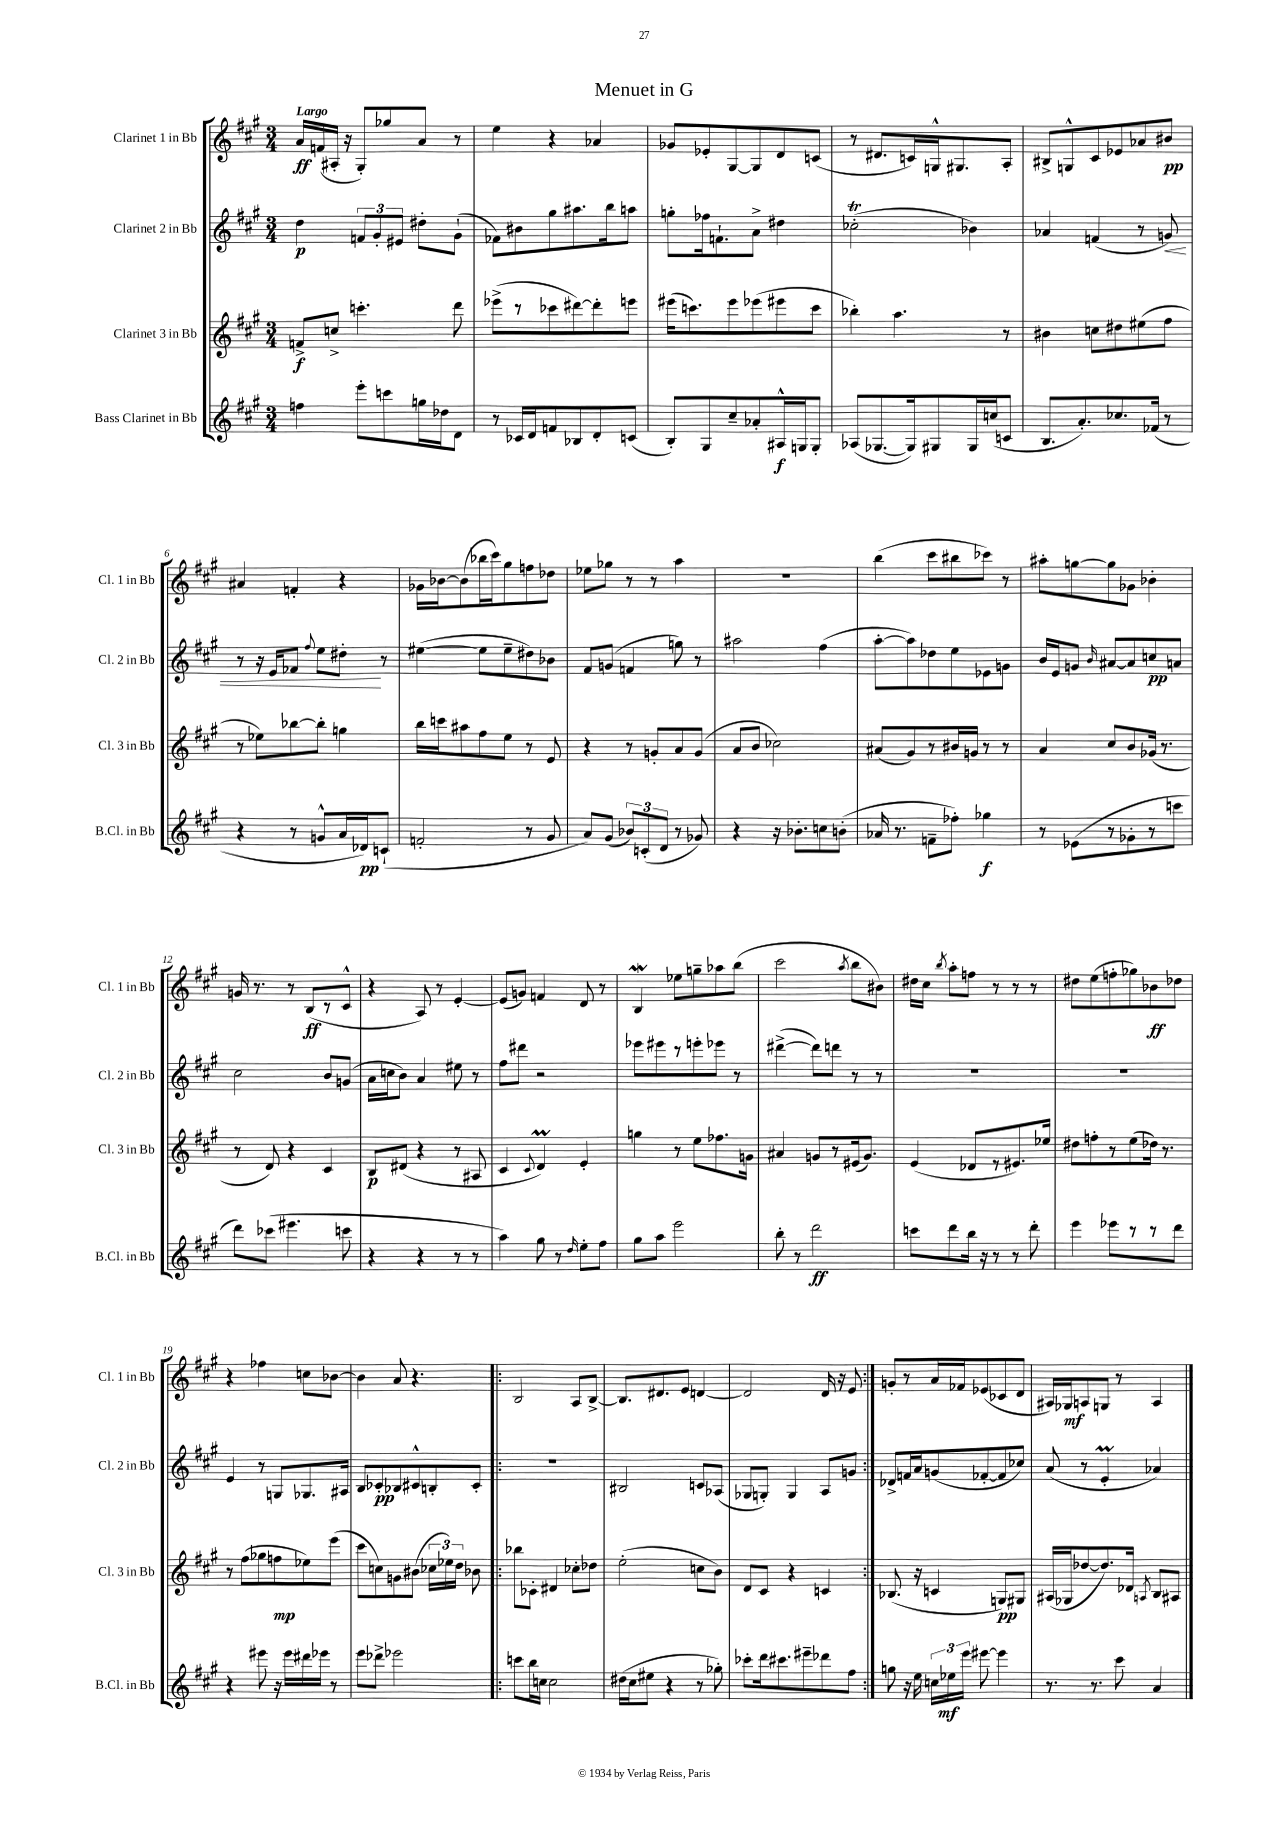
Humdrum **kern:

**kern	**kern	**kern	**kern
*staff4	*staff3	*staff2	*staff1
*clefG2	*clefG2	*clefG2	*clefG2
*k[f#c#g#]	*k[f#c#g#]	*k[f#c#g#]	*k[f#c#g#]
*M3/4	*M3/4	*M3/4	*M3/4
4ff	8f^	4dd	16a
.	.	.	(16f
.	8cc^	.	16A#'
.	.	.	16r
8eee'	4.ccc'	12f	8G#')
.	.	12g#'	.
8ccc	.	.	8gg-
.	.	12e#	.
16gg	.	8dd#'	8a
16dd-	.	.	.
8d	8ddd	(8g#`	8r
=	=	=	=
8r	(8eee-^	8f-)	4ee
16c-	8r	8b#	.
16d	.	.	.
8f	8ccc-	8gg#	4r
8B-	[8ddd#)	8.aa#	.
8d'	8ddd#']	.	4a-
.	.	16bb	.
(8c	8eee	8aa	.
=	=	=	=
8B')	(16eee#	8gg'	8g-
.	8.ccc)	.	.
8G#	.	16ff-	8e-'
.	.	8.f`	.
8cc#~	8eee#	.	[8G#
8a-'	(8eee-	8a^	8G#]
16A#^^	8eee#	4dd#	8d
16G	.	.	.
8G'	8ccc	.	(8c
=	=	=	=
(8A-	4bb-')	(2cc-'	8r
[8.G-	.	.	8.d#
.	4.aa	.	.
16G-])	.	.	16c)
8G#	.	.	16G^^
.	.	.	8.G#
16G#	.	4b-)	.
(16cc	.	.	.
8c	8r	.	8A'
=	=	=	=
8.B	4b#	4a-	8B#^
.	.	.	8G^^
8.a')	.	.	.
.	8cc	(4f	8c#
8.cc-	8dd#	.	8e-
.	(8ee#	8r	8a-
(16f-	.	.	.
8r	8ff#	8g)	8b#
=	=	=	=
4r	8r	8r	4a#
.	8ee-)	16r	.
.	.	16e	.
8r	[8bb-	8f-	4f'
.	.	8qqff#	.
8g^^	8bb-']	8ee	.
16a	4gg	8dd#'	4r
16d-)	.	.	.
(8c`	.	8r	.
=	=	=	=
2f'	16bb	([4ee#	16g-
.	16ccc	.	[16b-
.	8aa#	.	(8b-]
.	8ff#	8ee#]	16bb-
.	.	.	16ccc#)
.	8ee	8ee#~	8gg#
8r	8r	8dd#)	8ff
8g#	8e	8b-	8dd-
=	=	=	=
8a)	4r	8f#	8ee-
(8g#	.	(8g	8gg-
12b-)	8r	4f	8r
(12c'	.	.	.
.	8g'	.	8r
12d	.	.	.
8r	8a	8gg)	4aa
8g-)	(8g	8r	.
=	=	=	=
4r	8a	2aa#	2.r
.	8b	.	.
16r	2cc-)	.	.
8.b-'	.	.	.
8cc	.	(4ff#	.
(8b'	.	.	.
=	=	=	=
16a-	(8a#	[8aa'	(4bb
8.r	.	.	.
.	8g#)	8aa])	.
8f~	8r	8dd-	8ccc#
8ff-')	16b#	8ee	8bb#
.	16g	.	.
4gg-	8r	8e-	8ccc-)
.	8r	8g	8r
=	=	=	=
8r	4a	16b	8aa#'
.	.	16e	.
(8e-	.	8g	[8gg
.	.	16qqb	.
8r	8cc#	[8a#	8gg]
8g-'	8b	8a#]	8g-
8r	(16g-	8cc	4b-'
.	8.r	.	.
8ccc	.	8a	.
=	=	=	=
8ddd)	8r	2cc#	16g
.	.	.	8.r
(8ccc-	8d)	.	.
4.eee#	4r	.	8r
.	.	.	(8B
.	4c#	8b	8r
8ccc	.	(8g	8c#^^
=	=	=	=
4r	8B	16a	4r
.	.	16cc	.
.	(8d#	8b)	.
4r	4r	4a	8A)
.	.	.	8r
8r	8r	8ee#	[4e'
8r	8A#	8r	.
=	=	=	=
4aa)	4c#	8ff#	(8e]
.	.	8ddd#	8g)
.	8qqc#	.	.
8gg#	4d)	2r	4f
8r	.	.	.
16qqdd	.	.	.
8ee'	4e'	.	8d
8ff#	.	.	8r
=	=	=	=
8gg#	4gg	8eee-	4B
8aa	.	8eee#	.
2eee	8r	8r	8ee-
.	8ee	8eee'	8gg~
.	8.ff-	8eee-	8aa-
.	.	8r	(8bb
.	16g	.	.
=	=	=	=
8bb'	4a#	([4ddd#^	2ccc#
8r	.	.	.
2ddd	8g	8ddd#])	.
.	8r	8ddd	.
.	.	.	8qaa
.	(16e#	8r	8bb
.	8.g)	.	.
.	.	8r	8b#)
=	=	=	=
8ccc	(4e	2.r	16dd#
.	.	.	16cc#
.	.	.	8qbb
8ddd	.	.	8aa'
16bb	8d-	.	8ff
16r	.	.	.
8r	8r	.	8r
8r	8.e#)	.	8r
8ddd'	.	.	8r
.	16ee-	.	.
=	=	=	=
4eee	8dd#	2.r	8dd#
.	8ff'	.	(8ee
8eee-	8r	.	8ff'
8r	(8ee	.	8gg-)
8r	16dd-)	.	8b-
.	8.r	.	.
8ddd	.	.	8dd-
=	=	=	=
4r	8r	4e	4r
.	(8ff#	.	.
8eee#	8gg-	8r	4ff-
16r	8ff	8G	.
16eee#	.	.	.
16ddd#	8ee-)	8.G-	8cc
16eee-	.	.	.
8r	(8eee	.	[8b-
.	.	16A#	.
=	=	=	=
8eee	8ccc#	8B	4b-]
8ddd-^	8cc)	8c-'	.
2eee-	8g	8B-	8a
.	(8b#	8c#^^	4.r
.	24cc-	8B'	.
.	24ee-)	.	.
.	24dd	.	.
.	8b-	8c#'	.
=!|:	=!|:	=!|:	=!|:
8ccc	8bb-	2.r	2B
16bb	8c-'	.	.
16cc	.	.	.
2cc	4d#	.	.
.	8cc-'	.	8A
.	8dd-	.	[8B^
=	=	=	=
(16dd#	(2ee'	2B#	8.B]
16cc#	.	.	.
8ee#	.	.	.
.	.	.	8.d#
4r	.	.	.
.	.	.	8e
8r	8cc	8c	[4d
8gg-')	8b)	(8A-	.
=	=	=	=
8ccc-'	8d	8G-	2d]
16ddd	8c#	8G')	.
8.ccc#	.	.	.
.	4r	4G	.
8eee#~	.	.	.
8ddd-	4c	8A	16d
.	.	.	16r
8ff#	.	8g	8e
=:|!	=:|!	=:|!	=:|!
8gg	(8.B-	8d-^	8g'
16r	.	16f	8r
16ee	16r	16a	.
24cc	4c	(8g	16a
24ee-	.	.	.
.	.	.	16f-
24eee	.	.	.
[8eee#	.	[8f-'	(8e-
4eee#]	8G)	8f-]	8c-
.	8G#	8cc-)	8d
=	=	=	=
8.r	(16A#	(8a	16A#)
.	16G-	.	16G-
.	[8dd-	8r	8A
8.r	.	.	.
.	8.dd-])	4e'	8G
8ccc#	.	.	8r
.	16d-	.	.
.	8qA	.	.
4a	8B	4a-)	4A
.	8A#	.	.
==	==	==	==
*-	*-	*-	*-
